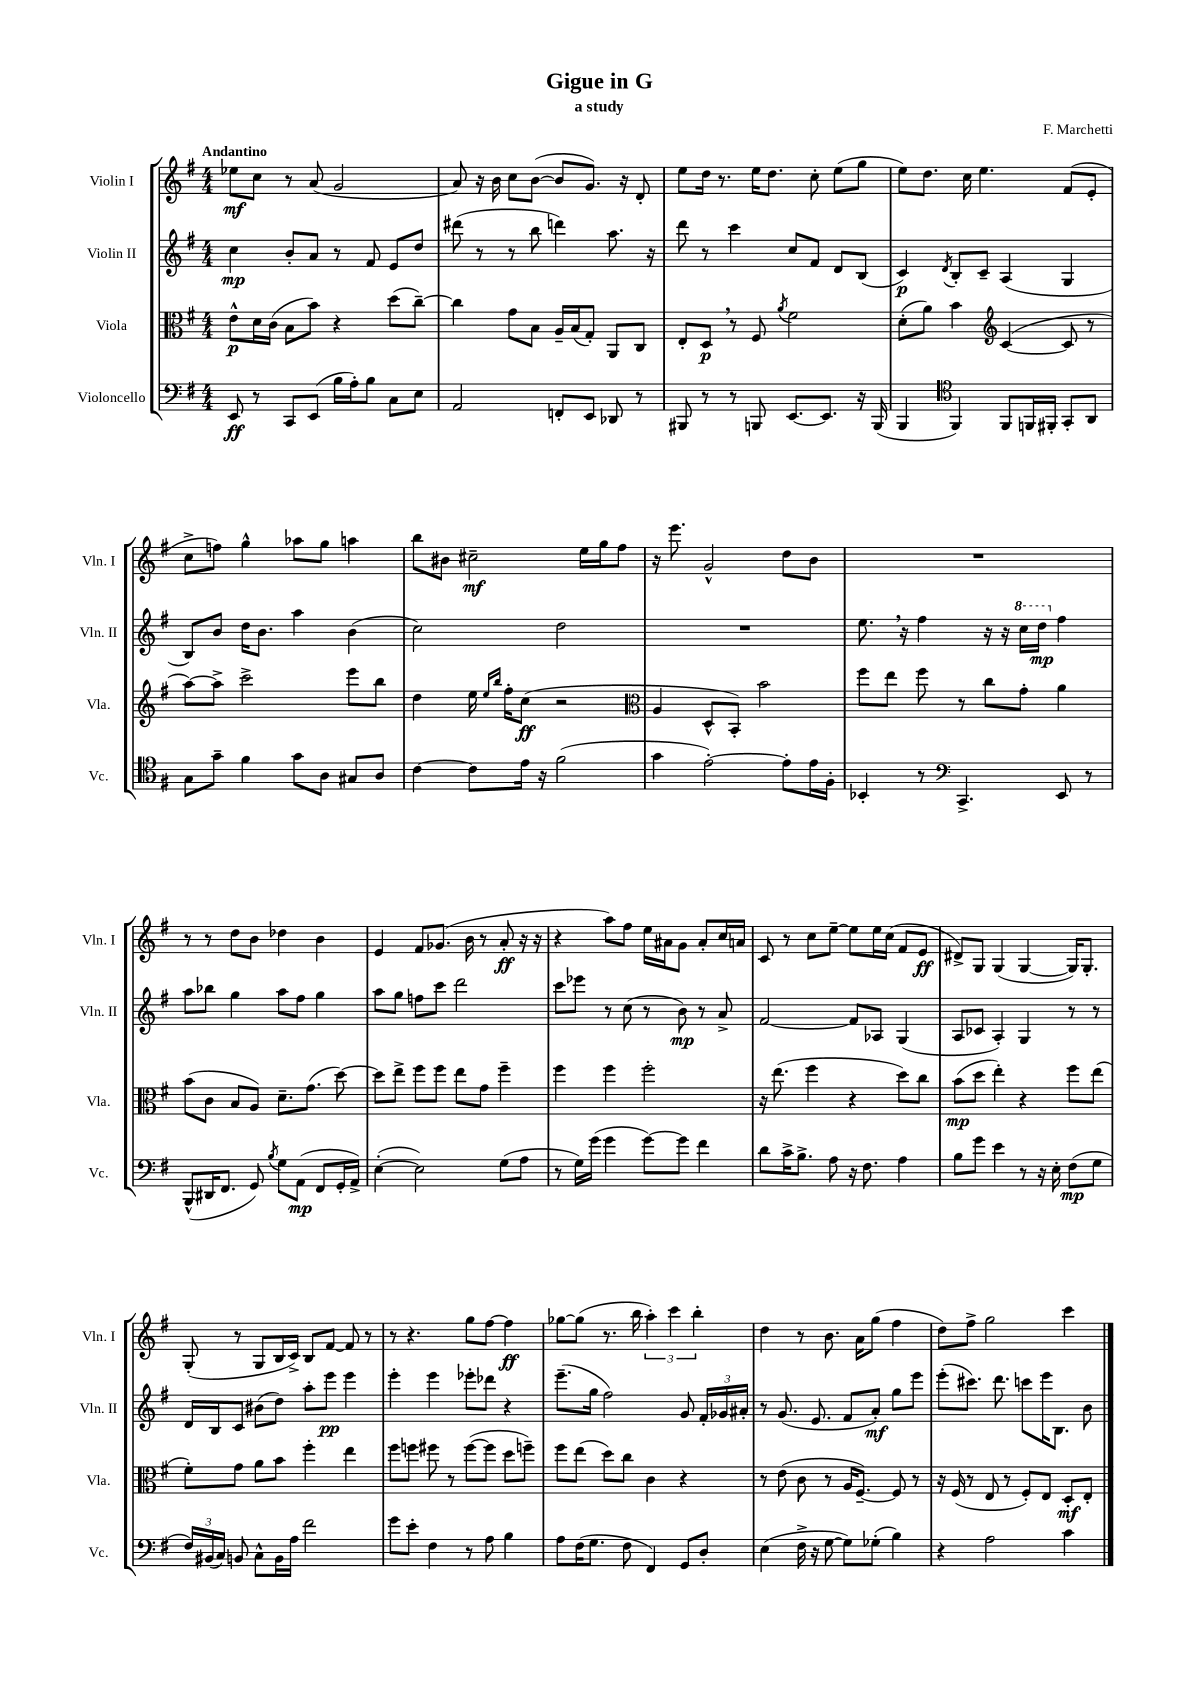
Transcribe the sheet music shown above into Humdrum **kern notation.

**kern	**dynam	**kern	**dynam	**kern	**dynam	**kern	**dynam
*part4	*part4	*part3	*part3	*part2	*part2	*part1	*part1
*staff4	*staff4	*staff3	*staff3	*staff2	*staff2	*staff1	*staff1
*I"Violoncello	*	*I"Viola	*	*I"Violin II	*	*I"Violin I	*
*I'Vc.	*	*I'Vla.	*	*I'Vln. II	*	*I'Vln. I	*
*clefF4	*	*clefC3	*	*clefG2	*	*clefG2	*
*k[f#]	*	*k[f#]	*	*k[f#]	*	*k[f#]	*
*M4/4	*	*M4/4	*	*M4/4	*	*M4/4	*
=1	=1	=1	=1	=1	=1	=1	=1
!	!	!	!	!	!	!LO:TX:a:B:t=Andantino	!
8EE/	ff	8e^^\L	p	4cc\	mp	8ee-X\L	mf
8r	.	16d\L	.	.	.	8cc\J	.
.	.	(16c\JJ	.	.	.	.	.
8CC/L	.	8B\L	.	8b'/L	.	8r	.
(8EE/J	.	8b\J)	.	8a/J	.	(8a/	.
16B\LL	.	4r	.	8r	.	2g/	.
16A'\J)	.	.	.	.	.	.	.
8B\J	.	.	.	8f#/	.	.	.
8C\L	.	(8dd\L	.	8e/L	.	.	.
8E\J	.	[8cc~\J)	.	8dd/J	.	.	.
=2	=2	=2	=2	=2	=2	=2	=2
2AA/	.	4cc\]	.	(8ddd#X\	.	8a/)	.
.	.	.	.	8r	.	16r	.
.	.	.	.	.	.	16b\	.
.	.	8g\L	.	8r	.	8cc\L	.
.	.	8B\J	.	8bb\	.	([8b\J	.
8FFn'/L	.	16A~/LL	.	4dddn\)	.	8b/L]	.
.	.	(16B/J	.	.	.	.	.
8EE/J	.	8G'/J)	.	.	.	8.g/J)	.
8DD-X/	.	8AA/L	.	8.aa\	.	.	.
.	.	.	.	.	.	16r	.
8r	.	8C/J	.	.	.	8d'/	.
.	.	.	.	16r	.	.	.
=3	=3	=3	=3	=3	=3	=3	=3
8BBB#X/	.	8E'/L	.	8ddd\	.	8ee\L	.
8r	.	8D,/J	p	8r	.	16dd\Jk	.
.	.	.	.	.	.	8.r	.
8r	.	8r	.	4ccc\	.	.	.
8BBBn/	.	8F#/	.	.	.	16ee\KL	.
.	.	.	.	.	.	8.dd\J	.
.	.	8qa/	.	.	.	.	.
[8.EE/L	.	2f#\	.	8cc/L	.	.	.
.	.	.	.	8f#/J	.	8cc'\	.
8.EE/J]	.	.	.	.	.	.	.
.	.	.	.	8d/L	.	(8ee\L	.
16r	.	.	.	(8B/J	.	8gg\J	.
(16BBB/	.	.	.	.	.	.	.
=4	=4	=4	=4	=4	=4	=4	=4
4BBB/	.	(8d'\L	.	4c/)	p	8ee\L)	.
.	.	8a\J)	.	.	.	8.dd\J	.
*clefC4	*	*	*	*	*	*	*
.	.	.	.	8qd/	.	.	.
4FF#/)	.	4b\	.	8B'/L	.	.	.
.	.	.	.	.	.	16cc\	.
.	.	.	.	8c~/J	.	4.ee\	.
*	*	*clefG2	*	*	*	*	*
8FF#/L	.	([4c/	.	(4A/	.	.	.
16FFn/L	.	.	.	.	.	.	.
16FF#X'/JJ	.	.	.	.	.	.	.
8GG'/L	.	8c/]	.	4G/	.	(8f#/L	.
8AA/J	.	8r	.	.	.	8e'/J	.
!!LO:LB:g=z
=5	=5	=5	=5	=5	=5	=5	=5
8G\L	.	[8aa\L)	.	8B/L)	.	8cc^\L	.
8g~\J	.	8aa^\J]	.	8b/J	.	8ffn\J)	.
4f#\	.	2ccc^\	.	16dd\KL	.	4gg^^\	.
.	.	.	.	8.b\J	.	.	.
8g\L	.	.	.	4aa\	.	8aa-X\L	.
8A\J	.	.	.	.	.	8gg\J	.
8G#X/L	.	8eee\L	.	(4b\	.	4aan\	.
8A/J	.	8bb\J	.	.	.	.	.
=6	=6	=6	=6	=6	=6	=6	=6
[4c\	.	4dd\	.	2cc\)	.	8bb\L	.
.	.	.	.	.	.	8b#X\J	.
8c\L]	.	16ee\	.	.	.	2cc#X~\	mf
.	.	16qqee/LL	.	.	.	.	.
.	.	16qqbb/JJ	.	.	.	.	.
.	.	16ff#'\KL	.	.	.	.	.
16e\Jk	.	(8cc\J	ff	.	.	.	.
16r	.	.	.	.	.	.	.
(2f#\	.	2r	.	2dd\	.	.	.
.	.	.	.	.	.	16ee\LL	.
.	.	.	.	.	.	16gg\J	.
.	.	.	.	.	.	8ff#\J	.
=7	=7	=7	=7	=7	=7	=7	=7
*	*	*clefC3	*	*	*	*	*
4g\	.	4A/	.	1r	.	16r	.
.	.	.	.	.	.	8.eee\	.
[2e'\)	.	8D^^/L	.	.	.	2g^^/	.
.	.	8BB'/J)	.	.	.	.	.
.	.	2b\	.	.	.	.	.
8e'\L]	.	.	.	.	.	8dd\L	.
16e\L	.	.	.	.	.	8b\J	.
16F#'\JJ	.	.	.	.	.	.	.
=8	=8	=8	=8	=8	=8	=8	=8
4BB-X'/	.	8ff#\L	.	8.ee,\	.	1r	.
.	.	8ee\J	.	.	.	.	.
.	.	.	.	16r	.	.	.
8r	.	8ff#\	.	4ff#\	.	.	.
*clefF4	*	*	*	*	*	*	*
4.CC^/	.	8r	.	.	.	.	.
.	.	8cc\L	.	16r	.	.	.
.	.	.	.	16r	.	.	.
*	*	*	*	*8va	*	*	*
.	.	8g'\J	.	16ccc\LL	.	.	.
.	.	.	.	16ddd\JJ	mp	.	.
*	*	*	*	*X8va	*	*	*
8EE/	.	4a\	.	4ff#\	.	.	.
8r	.	.	.	.	.	.	.
!!LO:LB:g=z
=9	=9	=9	=9	=9	=9	=9	=9
(8BBB^^/L	.	(8b\L	.	8aa\L	.	8r	.
16DD#X/K	.	8c\J	.	8bb-X\J	.	8r	.
8.FF#/J	.	.	.	.	.	.	.
.	.	8B/L	.	4gg\	.	8dd\L	.
8GG/)	.	8A/J)	.	.	.	8b\J	.
8qB/	.	.	.	.	.	.	.
8G\L	.	8.d~\L	.	8aa\L	.	4dd-X\	.
(8AA\J	mp	.	.	8ff#\J	.	.	.
.	.	(8.g\J	.	.	.	.	.
8FF#/L	.	.	.	4gg\	.	4b\	.
16GG'/L	.	[8dd\)	.	.	.	.	.
16AA^/JJ)	.	.	.	.	.	.	.
=10	=10	=10	=10	=10	=10	=10	=10
([4E'\	.	8dd\L]	.	8aa\L	.	4e/	.
.	.	8ee^\J	.	8gg\J	.	.	.
2E\])	.	8ff#\L	.	8ffn\L	.	8f#/L	.
.	.	8ff#\J	.	8ccc\J	.	(8.g-X/J	.
.	.	8ee\L	.	2ddd\	.	.	.
.	.	.	.	.	.	16b\	.
.	.	8g\J	.	.	.	8r	.
(8G\L	.	4ff#~\	.	.	.	8a'/	ff
8A\J	.	.	.	.	.	16r	.
.	.	.	.	.	.	16r	.
=11	=11	=11	=11	=11	=11	=11	=11
8r	.	4ff#\	.	8ccc\L	.	4r	.
16G\LL)	.	.	.	8eee-X\J	.	.	.
(16g\JJ	.	.	.	.	.	.	.
4g\	.	4ff#\	.	8r	.	8aa\L)	.
.	.	.	.	(8cc\	.	8ff#\J	.
[8g\L)	.	2ff#'\	.	8r	.	16ee\LL	.
.	.	.	.	.	.	16a#X\J	.
8g\J]	.	.	.	8b\)	mp	8g\J	.
4f#\	.	.	.	8r	.	8a#'/L	.
.	.	.	.	8a^/	.	16cc/L	.
.	.	.	.	.	.	16an/JJ	.
=12	=12	=12	=12	=12	=12	=12	=12
8d\L	.	16r	.	[2f#/	.	8c/	.
.	.	(8.ee\	.	.	.	.	.
16c^\K	.	.	.	.	.	8r	.
8.B^\J	.	.	.	.	.	.	.
.	.	4ff#\	.	.	.	8cc\L	.
8A\	.	.	.	.	.	[8ee~\J	.
16r	.	4r	.	8f#/L]	.	8ee\L]	.
8.F#\	.	.	.	.	.	.	.
.	.	.	.	8A-X/J	.	16ee\L	.
.	.	.	.	.	.	(16cc\JJ	.
4A\	.	8dd\L)	.	(4G/	.	8f#/L	.
.	.	8cc\J	.	.	.	8e/J	ff
=13	=13	=13	=13	=13	=13	=13	=13
8B\L	.	(8b\L	mp	8A/L	.	8d#X^/L)	.
8g\J	.	8dd\J	.	8c-X/J	.	8G/J	.
4e\	.	4ee'\)	.	4A'/)	.	(4G/	.
8r	.	4r	.	4G/	.	[4G/	.
16r	.	.	.	.	.	.	.
16E'\	.	.	.	.	.	.	.
(8F#\L	mp	8ff#\L	.	8r	.	16G/KL])	.
.	.	.	.	.	.	8.G'/J	.
8G\J	.	(8ee\J	.	8r	.	.	.
!!LO:LB:g=z
=14	=14	=14	=14	=14	=14	=14	=14
24F#/LL)	.	8f#'\L)	.	16d/LL	.	(8G'/	.
(24BB#X/	.	.	.	.	.	.	.
.	.	.	.	16B/J	.	.	.
24C/JJ)	.	.	.	.	.	.	.
8BBn/	.	8g\J	.	8c/J	.	8r	.
8C^^\L	.	8a\L	.	(8b#X\L	.	8G/L	.
16BB\L	.	8b\J	.	8dd\J)	.	16B/L	.
16A\JJ	.	.	.	.	.	16c^/JJ)	.
2f#\	.	4ff#'\	.	8aa'\L	.	8B/L	.
.	.	.	.	8eee\J	pp	[8f#/J	.
.	.	4ee\	.	4eee\	.	8f#/]	.
.	.	.	.	.	.	8r	.
=15	=15	=15	=15	=15	=15	=15	=15
8g\L	.	8ff#\L	.	4eee'\	.	8r	.
8e'\J	.	8ffn\J	.	.	.	4.r	.
4F#\	.	8ff#X\	.	4eee\	.	.	.
.	.	8r	.	.	.	.	.
8r	.	([8ff#\L	.	8eee-X'\L	.	8gg\L	.
8A\	.	8ff#\J]	.	8ddd-X\J	.	[8ff#\J	.
4B\	.	8dd\L	.	4r	.	4ff#\]	ff
.	.	8ffn~\J)	.	.	.	.	.
=16	=16	=16	=16	=16	=16	=16	=16
8A\L	.	8ff#\L	.	(8.eee~\L	.	[8gg-X\L	.
(16F#\K	.	(8ee\J	.	.	.	(8gg-\J]	.
8.G\J	.	.	.	16gg\Jk	.	.	.
.	.	8dd\L)	.	2ff#\)	.	8.r	.
8F#\	.	8cc\J	.	.	.	.	.
.	.	.	.	.	.	16bb\	.
4FF#/)	.	4c\	.	.	.	6aa'\)	.
.	.	.	.	.	.	6ccc\	.
8GG/L	.	4r	.	8g/	.	.	.
.	.	.	.	.	.	6bb'\	.
8D'/J	.	.	.	24f#'/LL	.	.	.
.	.	.	.	24g-X/	.	.	.
.	.	.	.	24a#X'/JJ	.	.	.
=17	=17	=17	=17	=17	=17	=17	=17
(4E\	.	8r	.	8r	.	4dd\	.
.	.	(8e\	.	(8.g/	.	.	.
16F#^\	.	8c\	.	.	.	8r	.
16r	.	.	.	8.e/	.	.	.
[8G\	.	8r	.	.	.	8.b\	.
8G\L])	.	16A/KL	.	8f#/L	.	.	.
.	.	[8.F#~/J)	.	.	.	16a\KL	.
(8G-X'\J	.	.	.	8a'/J)	mf	(8gg\J	.
4B\)	.	8F#/]	.	8gg\L	.	4ff#\	.
.	.	8r	.	8eee\J	.	.	.
=18	=18	=18	=18	=18	=18	=18	=18
4r	.	16r	.	(8eee'\L	.	8dd\L)	.
.	.	(16F#/	.	.	.	.	.
.	.	8r	.	8.ccc#X\J)	.	8ff#^\J	.
2A\	.	8E/	.	.	.	2gg\	.
.	.	.	.	8.ddd\	.	.	.
.	.	8r	.	.	.	.	.
.	.	8F#'/L)	.	8cccn\L	.	.	.
.	.	8E/J	.	16eee\K	.	.	.
.	.	.	.	8.B\J	.	.	.
4c\	.	8D'/L	mf	.	.	4ccc\	.
.	.	8E'/J	.	8b\	.	.	.
==	==	==	==	==	==	==	==
*-	*-	*-	*-	*-	*-	*-	*-
